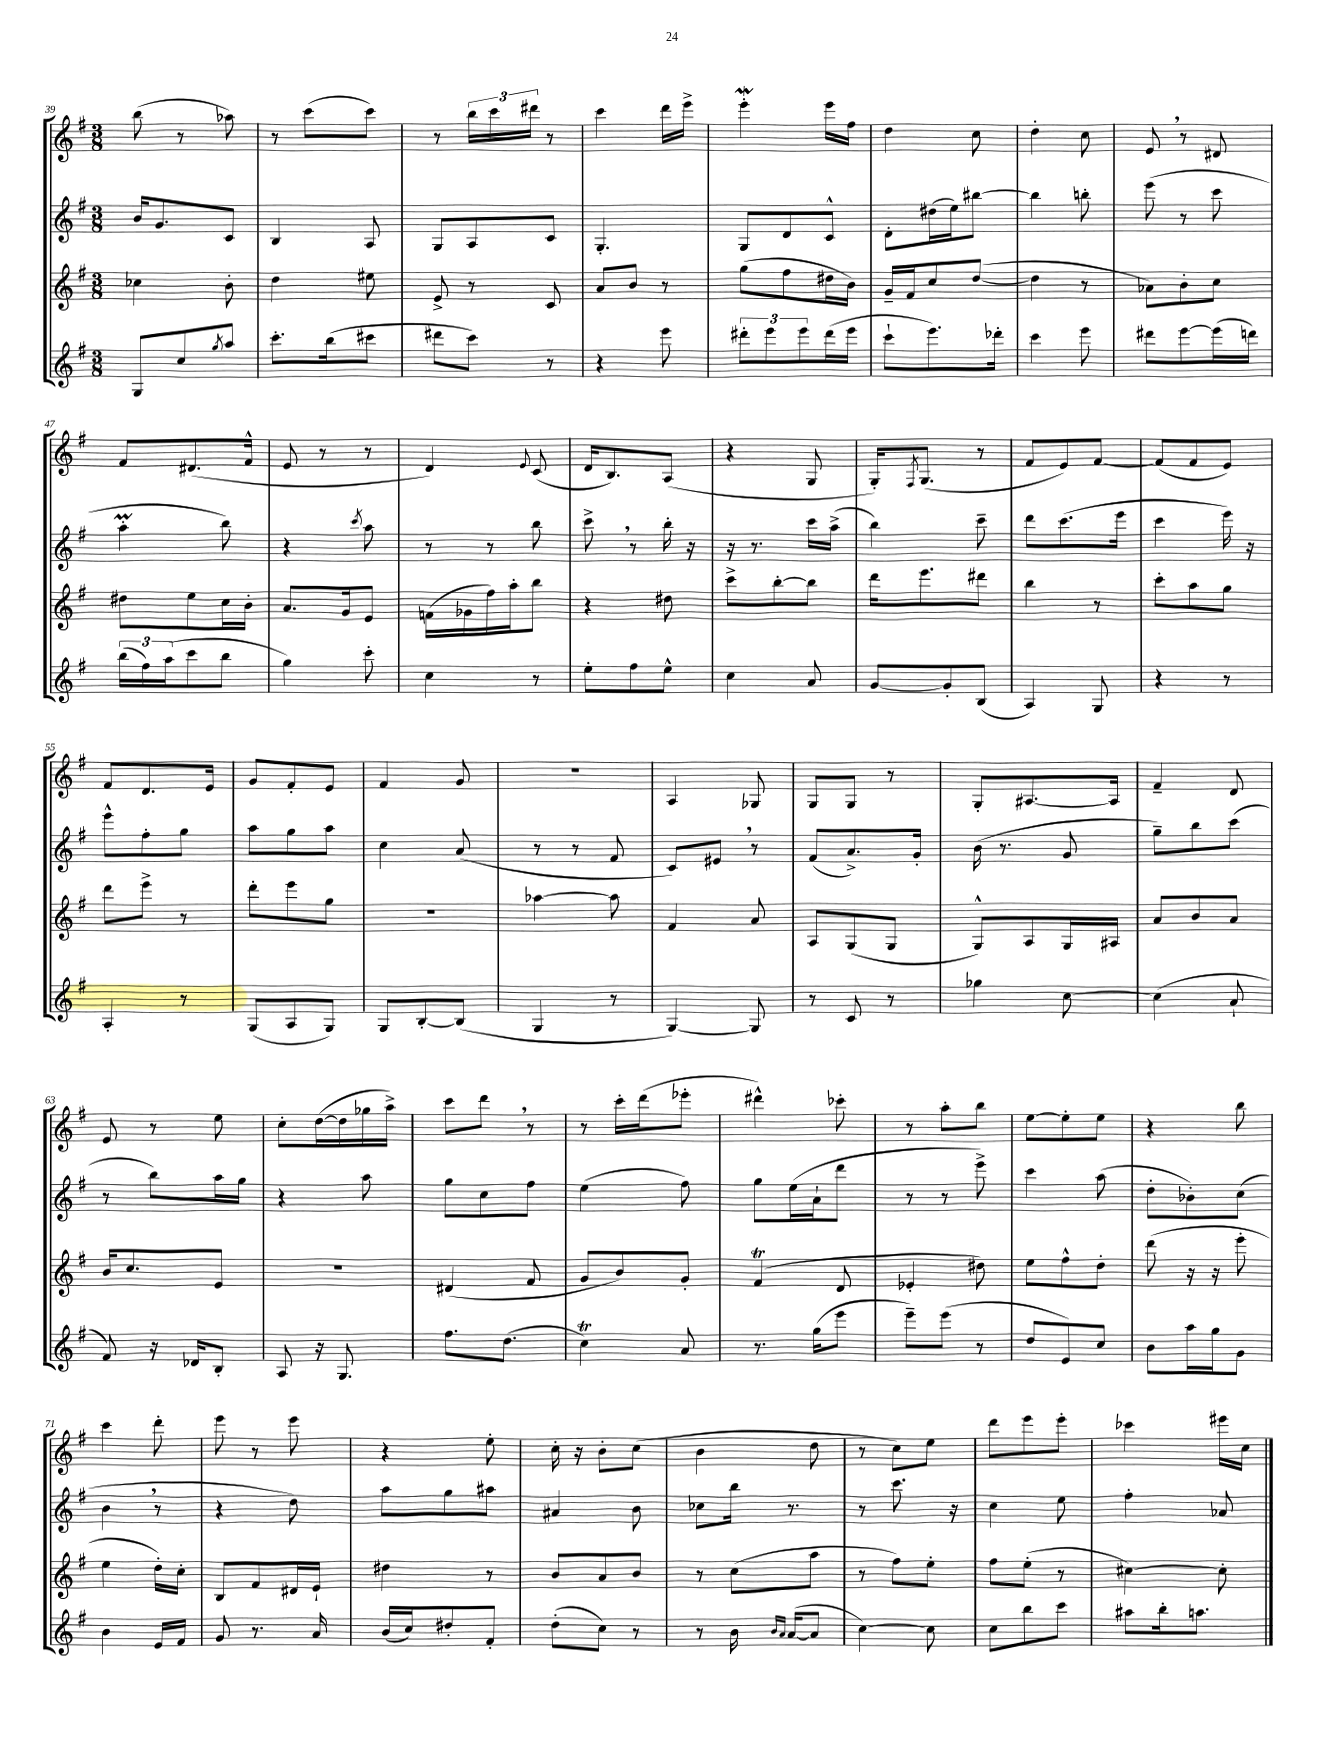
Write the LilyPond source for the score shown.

<<
\new StaffGroup <<
\new Staff = "s0" {
    \clef treble \key g \major \numericTimeSignature \time 3/8
    b''8( r8 aes''8) |
    r8 c'''8( c'''8) |
    r8 \tuplet 3/2 { b''16 c'''16 dis'''16 } r8 |
    c'''4 d'''16 e'''16-> |
    e'''4-.\mordent e'''16 fis''16 |
    d''4 c''8 |
    d''4-. c''8 |
    e'8 \breathe r8 dis'8 |
    fis'8 dis'8.( fis'16-^ |
    e'8 r8 r8 |
    d'4) \appoggiatura { e'8 } c'8( |
    d'16 b8.) a8( |
    r4 g8 |
    g16-.) \acciaccatura { fis8 } g8.( r8 |
    fis'8 e'8) fis'8~ |
    fis'8( fis'8 e'8) |
    fis'8 d'8. e'16 |
    g'8 fis'8-. e'8 |
    fis'4 g'8 |
    R4. |
    a4 ges8 |
    g8 g8 r8 |
    g8-. ais8.~ ais16 |
    fis'4-- d'8 |
    e'8 r8 e''8 |
    c''8-. d''16~( d''16 ges''16 a''16->) |
    c'''8 d'''8 \breathe r8 |
    r8 c'''16-. d'''16( ees'''8-. |
    dis'''4-^) ces'''8-. |
    r8 a''8-. b''8 |
    e''8~ e''8-. e''8 |
    r4 b''8 |
    c'''4 d'''8-. |
    e'''8 r8 e'''8 |
    r4 e''8-. |
    c''16-. r16 b'8-. c''8( |
    b'4 d''8 |
    r8 c''8) e''8 |
    d'''8 e'''8 e'''8-. |
    ces'''4 eis'''16 c''16 \bar "|." |
}
\new Staff = "s1" {
    \clef treble \key g \major \numericTimeSignature \time 3/8
    b'16 g'8. c'8 |
    b4 a8 |
    g8 a8 c'8 |
    g4.-. |
    g8 d'8 c'8-^ |
    d'8-. dis''16( e''16) bis''8~ |
    bis''4 b''8-. |
    e'''8( r8 c'''8 |
    a''4-.\prall b''8) |
    r4 \acciaccatura { c'''8 } a''8 |
    r8 r8 b''8 |
    c'''8-> \breathe r8 b''16-. r16 |
    r16 r8. c'''16 a''16->( |
    b''4) c'''8-- |
    d'''8 c'''8.( e'''16 |
    c'''4 e'''16) r16 |
    e'''8-^ fis''8-. g''8 |
    a''8 g''8 a''8 |
    c''4 a'8( |
    r8 r8 fis'8 |
    c'8) eis'8 \breathe r8 |
    fis'8( a'8.->) g'16-. |
    b'16( r8. g'8 |
    g''8--) b''8 c'''8( |
    r8 b''8) a''16 g''16 |
    r4 a''8 |
    g''8 c''8 fis''8 |
    e''4( fis''8) |
    g''8 e''16( a'16-! d'''8 |
    r8 r8 e'''8->) |
    c'''4 a''8( |
    d''8-. bes'8-.) c''8( |
    b'4 \breathe r8 |
    r4 d''8) |
    a''8 g''8 ais''8 |
    ais'4 b'8 |
    ces''8 b''16 r8. |
    r8 c'''8. r16 |
    c''4 e''8 |
    fis''4-. aes'8 \bar "|." |
}
\new Staff = "s2" {
    \clef treble \key g \major \numericTimeSignature \time 3/8
    ces''4 b'8-. |
    d''4 eis''8 |
    e'8-> r8 c'8 |
    a'8 b'8 r8 |
    g''8( fis''8 dis''16 b'16) |
    g'16-- fis'16 c''8 d''8~( |
    d''4 r8 |
    aes'8) b'8-. c''8 |
    dis''8 e''8 c''16 b'16-. |
    a'8. g'16 e'8 |
    f'16( ges'16 fis''16) a''16-. b''8 |
    r4 dis''8 |
    c'''8-> b''8~-. b''8 |
    d'''16 e'''8. dis'''8 |
    b''4 r8 |
    c'''8-. a''8 g''8 |
    d'''8 e'''8-> r8 |
    d'''8-. e'''8 g''8 |
    R4. |
    aes''4~ aes''8 |
    fis'4 a'8 |
    a8 g8( g8 |
    g8-^) a8 g16 ais16 |
    a'8 b'8 a'8 |
    b'16 c''8. e'8 |
    R4. |
    dis'4( fis'8 |
    g'8 b'8) g'8-. |
    fis'4\trill( d'8 |
    ees'4-. dis''8) |
    e''8 fis''8-^ d''8-. |
    d'''8( r16 r16 e'''8-. |
    e''4 d''16-.) c''16-. |
    b8 fis'8 dis'16 e'16-! |
    dis''4 r8 |
    b'8 a'8 b'8 |
    r8 c''8( a''8 |
    r8 fis''8) e''8-. |
    fis''8 e''8-.( r8 |
    cis''4~) cis''8-. \bar "|." |
}
\new Staff = "s3" {
    \clef treble \key g \major \numericTimeSignature \time 3/8
    g8 c''8 \acciaccatura { g''8 } a''8 |
    c'''8.-. b''16( cis'''8 |
    dis'''8 c'''8) r8 |
    r4 e'''8 |
    \tuplet 3/2 { dis'''8-. e'''8 e'''8 } dis'''16( e'''16 |
    c'''8-! e'''8.) des'''16-. |
    c'''4 e'''8 |
    dis'''8 e'''8~ e'''16( d'''16) |
    \tuplet 3/2 { b''16( fis''16) a''16( } c'''8 b''8 |
    g''4) c'''8-. |
    c''4 r8 |
    e''8-. fis''8 e''8-^ |
    c''4 a'8 |
    g'8~ g'8-. b8( |
    a4) g8 |
    r4 r8 |
    a4-. r8 |
    g8( a8 g8) |
    g8 b8~-. b8( |
    g4 r8 |
    g4~) g8 |
    r8 c'8 r8 |
    ges''4 c''8~ |
    c''4( a'8-! |
    fis'8) r16 des'16 b8-. |
    a8 r16 g8. |
    fis''8. d''8.( |
    c''4\trill) a'8 |
    r8. g''16( e'''8 |
    e'''8--) e'''8( r8 |
    d''8 e'8) c''8 |
    b'8 a''16 g''16 g'8 |
    b'4 e'16 fis'16 |
    g'8 r8. a'16 |
    b'16( c''16) dis''8-. fis'8-. |
    d''8-.( c''8) r8 |
    r8 b'16 \grace { b'16 a'16 } a'16~( a'8 |
    c''4~) c''8 |
    c''8 b''8 c'''8 |
    ais''8 b''16-. a''8. \bar "|." |
}
>>
>>
\layout { \context { \Score currentBarNumber = #39 } }
